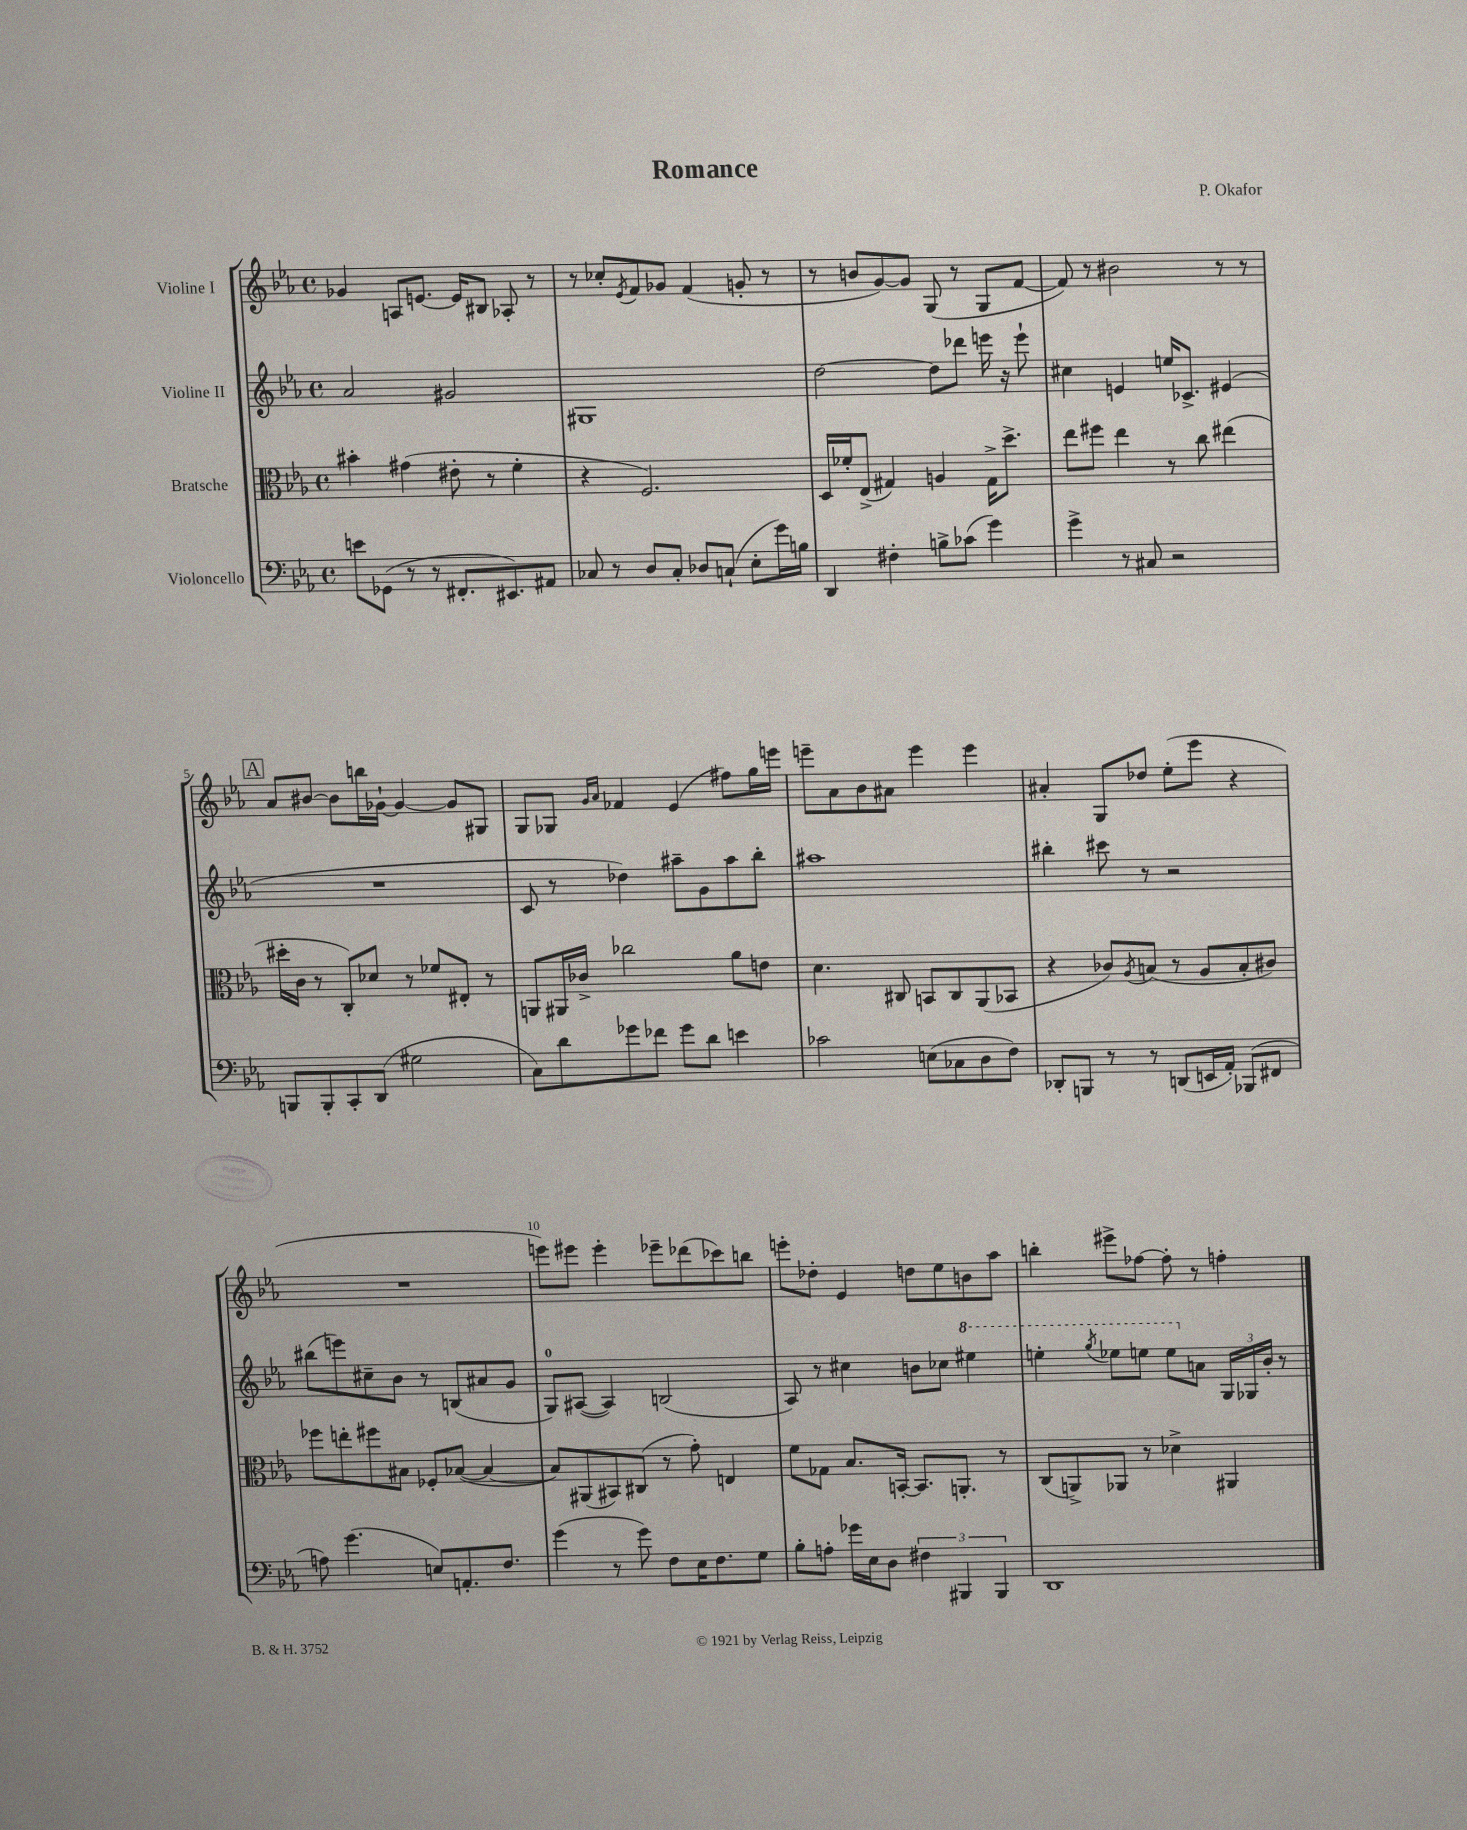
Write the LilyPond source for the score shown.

\header { title = "Romance" composer = "P. Okafor" }
<<
\new StaffGroup <<
\new Staff = "s0" \with { instrumentName = "Violine I" } {
    \clef treble \key ees \major \defaultTimeSignature \time 4/4
    ges'4 a8 e'8.~ e'16 bis8 aes8-. r8 |
    r8 ces''8-. \acciaccatura { ees'8 } f'8 ges'8 f'4( g'8-. r8 |
    r8 b'8 g'8~) g'8 g8( r8 g8 f'8~ |
    f'8) r8 bis'2 r8 r8 |
    \mark \markup { \box "A" } aes'8 bis'8~ bis'8 b''16 ges'16~-! ges'4~ ges'8 gis8 |
    g8 ges8 \grace { g'16 aes'16 } fes'4 ees'4( fis''8) g''16 e'''16 |
    e'''8-- aes'8 bes'8 ais'8 e'''4 e'''4 |
    ais'4-. g8 des''8 ees''8-.( ees'''8 r4 |
    R1 |
    e'''8) eis'''8 eis'''4-. ees'''8-- des'''8( ces'''8) b''8 |
    e'''8-. des''8-. ees'4 d''8 ees''8 b'8 aes''8 |
    b''4-. eis'''8-> fes''8~ fes''8-. r8 f''4-. \bar "|." |
}
\new Staff = "s1" \with { instrumentName = "Violine II" } {
    \clef treble \key ees \major \defaultTimeSignature \time 4/4
    aes'2 gis'2 |
    gis1 |
    d''2~ d''8 des'''8 e'''16 r16 e'''8-! |
    cis''4 e'4 e''16 ces'8.-> eis'4( |
    \mark \markup { \box "A" } R1 |
    c'8 r8 des''4) ais''8-- g'8 ais''8 bes''8-. |
    ais''1 |
    bis''4-. cis'''8 r8 r2 |
    bis''8( e'''8) cis''8-- bes'8 r8 b8( ais'8 g'8 |
    g8-0) ais8~( ais4) b2( |
    aes8) r8 cis''4 b'8 ces''8 \ottava #1 eis'''4 |
    e'''4-. \acciaccatura { g'''8 } ees'''8 e'''8 e'''8 \ottava #0 a'8 \tuplet 3/2 { g16 ges16 bes'16-. } r8 \bar "|." |
}
\new Staff = "s2" \with { instrumentName = "Bratsche" } {
    \clef alto \key ees \major \defaultTimeSignature \time 4/4
    bis'4-. gis'4( eis'8-. r8 f'4-. |
    r4 f2.) |
    d16 fes'16-. ees8->( gis4) a4 gis16-> d''8.-> |
    ees''8 fis''8 ees''4 r8 c''8 eis''4( |
    \mark \markup { \box "A" } dis''16-. c'16 r8 c8-.) des'8 r8 fes'8 eis8-. r8 |
    a,8 ais,16 ces'16-> ces''2 aes'8 e'8 |
    d'4. cis8 b,8 cis8 aes,8( bes,8 |
    r4 ces'8) \acciaccatura { aes8 } b8( r8 aes8 b8-. cis'8) |
    fes''8 e''8-. fis''8 bis8 fes8-. bes8~( bes4~ |
    bes8) ais,8( bis,8) cis8( r8 g'8-.) e4 |
    f'8 ges8 bes8. b,16~-. b,8. a,8.-. r8 |
    c8( a,8->) aes,8 r8 des'4-> ais,4 \bar "|." |
}
\new Staff = "s3" \with { instrumentName = "Violoncello" } {
    \clef bass \key ees \major \defaultTimeSignature \time 4/4
    e'8 ges,8( r8 r8 fis,8.-. eis,8.) ais,8 |
    ces8 r8 d8 ces8-. des8 c8-!( ees8-. g'16) b16 |
    d,4 fis4-. b8-> ces'8( g'4) |
    g'4-> r8 cis8 r2 |
    \mark \markup { \box "A" } b,,8 b,,8-. c,8-. d,8( gis2 |
    c8) d'8 ges'8 fes'8 ges'8 d'8 e'4 |
    ces'2 e8( ces8 d8 f8) |
    des,8-. b,,8 r8 r8 d,8( e,16 aes,16-.) bes,,8( fis,8 |
    a8) g'4.( e8) a,8.-. f8. |
    g'4( r8 g'8) f8 ees16 f8. g8 |
    bes8-. a8-. ges'16 ees16 d8 \tuplet 3/2 { fis4 bis,,4 bis,,4 } |
    d,1 \bar "|." |
}
>>
>>
\layout { \context { \Score \override BarNumber.break-visibility = ##(#f #t #t) barNumberVisibility = #(every-nth-bar-number-visible 5) } }
